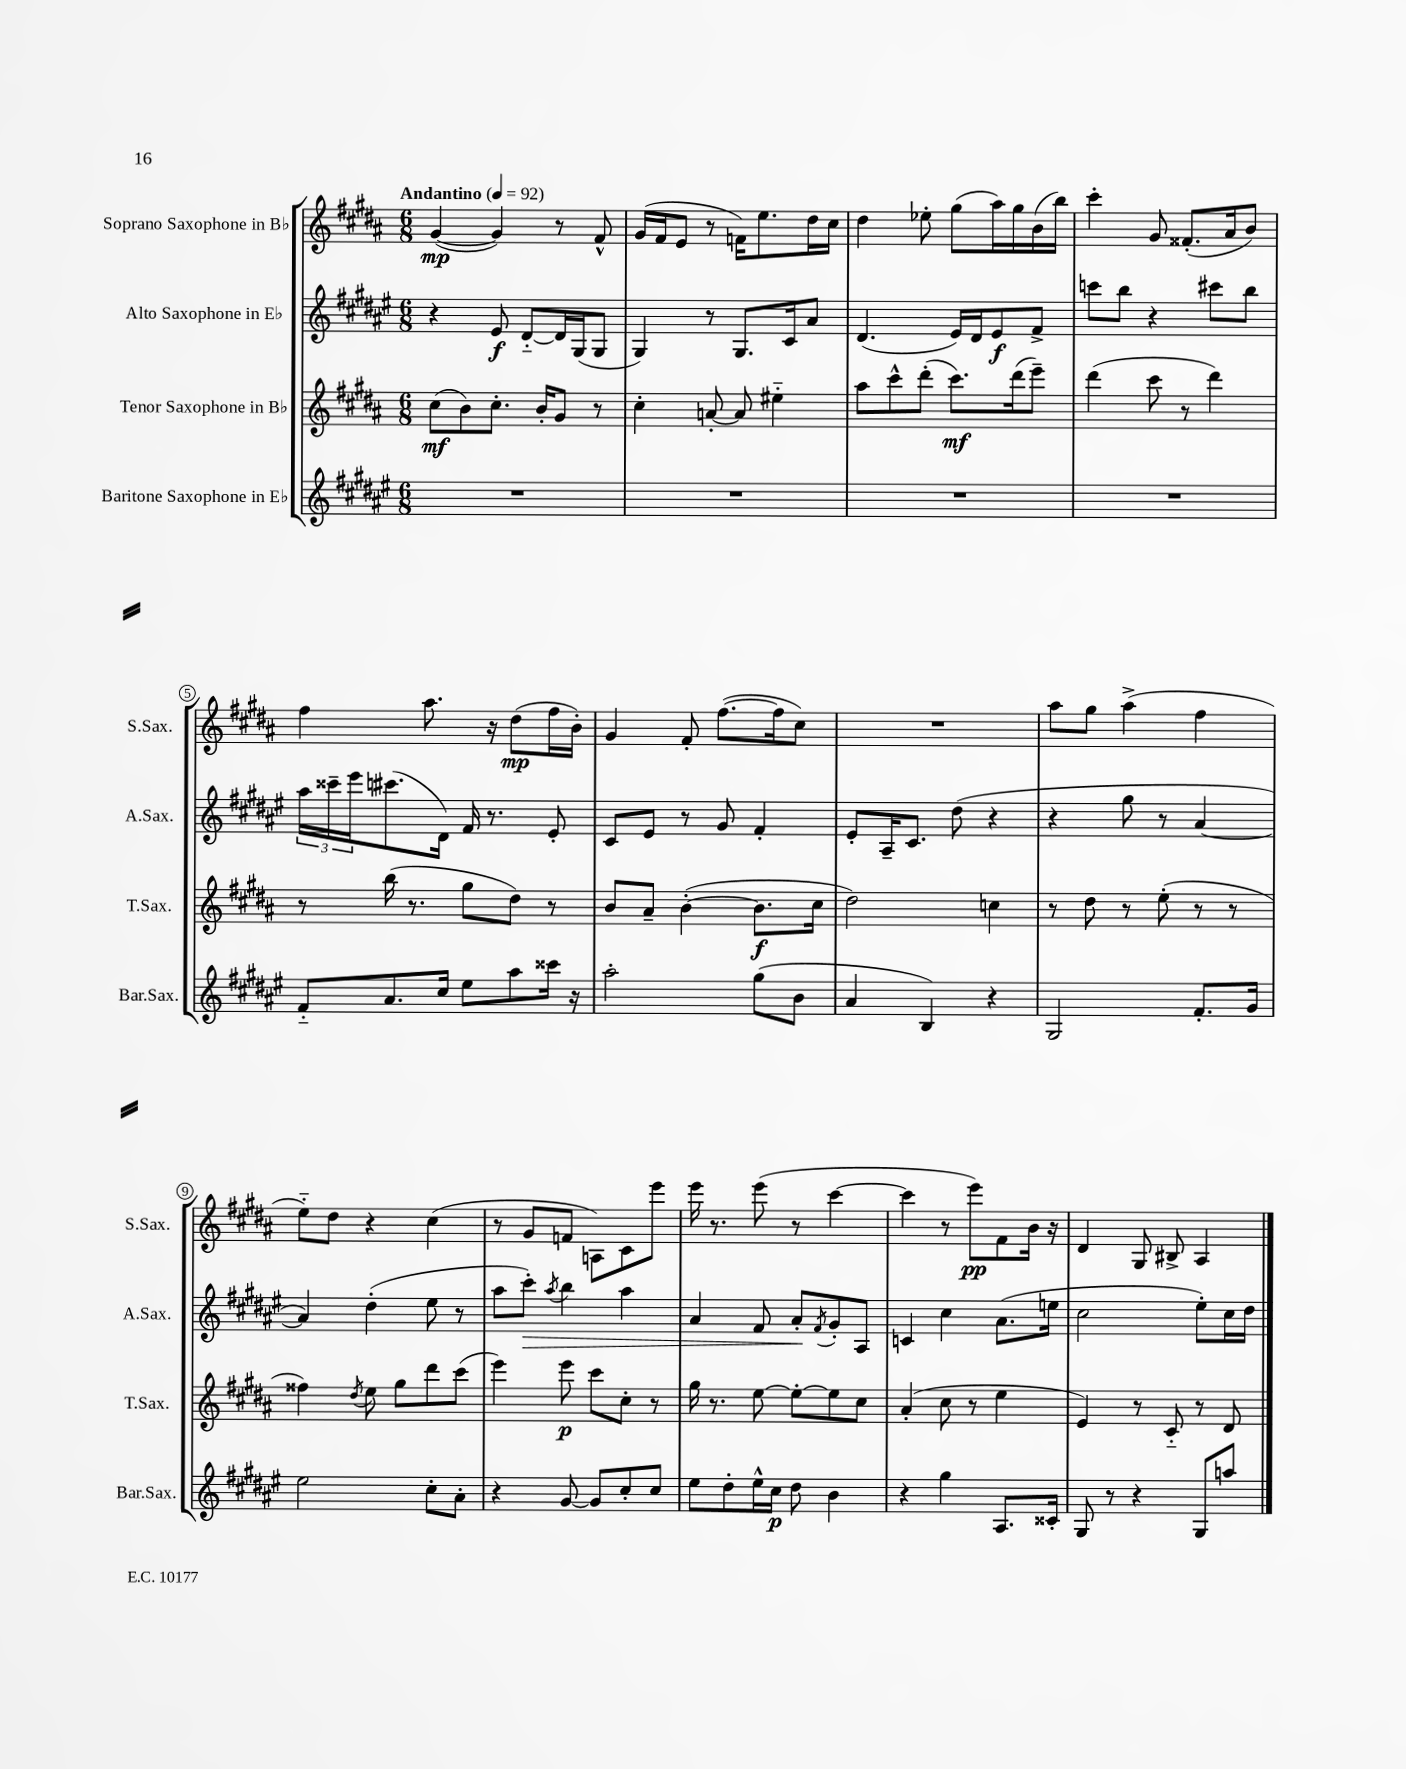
<<
\new StaffGroup <<
\new Staff = "s0" \with { instrumentName = "Soprano Saxophone in Bb" shortInstrumentName = "S.Sax." } {
    \clef treble \key b \major \numericTimeSignature \time 6/8 \tempo "Andantino" 4 = 92
    gis'4~\mp( gis'4) r8 fis'8-^ |
    gis'16( fis'16 e'8 r8 f'16) e''8. dis''16 cis''16 |
    dis''4 ees''8-. gis''8( ais''16) gis''16 b'16( b''16) |
    cis'''4-. gis'8 fisis'8.-.( ais'16 b'8) |
    fis''4 ais''8. r16 dis''8\mp( fis''16 b'16-.) |
    gis'4 fis'8-. fis''8.~( fis''16 cis''8) |
    R2. |
    ais''8 gis''8 ais''4->( fis''4 |
    e''8-_) dis''8 r4 cis''4( |
    r8 gis'8 f'8 a8) cis'8 e'''8 |
    e'''16 r8. e'''8( r8 cis'''4~ |
    cis'''4 r8 e'''8\pp) fis'8 b'16 r16 |
    dis'4 gis8 bis8-> ais4 \bar "|." |
}
\new Staff = "s1" \with { instrumentName = "Alto Saxophone in Eb" shortInstrumentName = "A.Sax." } {
    \clef treble \key fis \major \numericTimeSignature \time 6/8
    r4 eis'8\f dis'8~-_ dis'16 gis16( gis8 |
    gis4) r8 gis8. cis'16 ais'8 |
    dis'4.( eis'16) dis'16 eis'8\f fis'8-> |
    c'''8 b''8 r4 cis'''8 b''8 |
    \tuplet 3/2 { ais''16 cisis'''16-- eis'''16 } cis'''8.( dis'16) fis'16 r8. eis'8-. |
    cis'8 eis'8 r8 gis'8 fis'4-. |
    eis'8-. ais16-- cis'8. dis''8( r4 |
    r4 gis''8 r8 ais'4~ |
    ais'4) dis''4-.( eis''8 r8 |
    ais''8 cis'''8-.\>) \acciaccatura { ais''8 } b''4 ais''4 |
    ais'4 fis'8 ais'8-.\! \acciaccatura { fis'8 } gis'8-. ais8 |
    c'4 cis''4 ais'8.( e''16 |
    cis''2 eis''8-.) cis''16 dis''16 \bar "|." |
}
\new Staff = "s2" \with { instrumentName = "Tenor Saxophone in Bb" shortInstrumentName = "T.Sax." } {
    \clef treble \key b \major \numericTimeSignature \time 6/8
    cis''8\mf( b'8) cis''8.-. b'16-. gis'8 r8 |
    cis''4-. a'8~-. a'8 eis''4-_ |
    ais''8 cis'''8-^ dis'''8-.( cis'''8.\mf) dis'''16( e'''8--) |
    dis'''4( cis'''8 r8 dis'''4) |
    r8 b''16( r8. gis''8 dis''8) r8 |
    b'8 ais'8-- b'4~-.( b'8.\f cis''16 |
    dis''2) c''4 |
    r8 dis''8 r8 e''8-.( r8 r8 |
    fisis''4) \acciaccatura { dis''8 } e''8 gis''8 dis'''8 cis'''8( |
    e'''4) e'''8\p cis'''8 cis''8-. r8 |
    gis''16 r8. e''8~ e''8~-. e''8 cis''8 |
    ais'4-.( cis''8 r8 e''4 |
    e'4) r8 cis'8-_ r8 dis'8 \bar "|." |
}
\new Staff = "s3" \with { instrumentName = "Baritone Saxophone in Eb" shortInstrumentName = "Bar.Sax." } {
    \clef treble \key fis \major \numericTimeSignature \time 6/8
    R2. |
    R2. |
    R2. |
    R2. |
    fis'8-_ ais'8. cis''16 eis''8 ais''8 cisis'''16 r16 |
    ais''2-. gis''8( b'8 |
    ais'4 b4) r4 |
    gis2 fis'8.-. gis'16 |
    eis''2 cis''8-. ais'8-. |
    r4 gis'8~ gis'8 cis''8-. cis''8 |
    eis''8 dis''8-. eis''16-^ cis''16\p dis''8 b'4 |
    r4 gis''4 ais8. cisis'16-. |
    gis8 r8 r4 gis8 a''8 \bar "|." |
}
>>
>>
\layout { \context { \Score \override BarNumber.stencil = #(make-stencil-circler 0.1 0.3 ly:text-interface::print) } }
